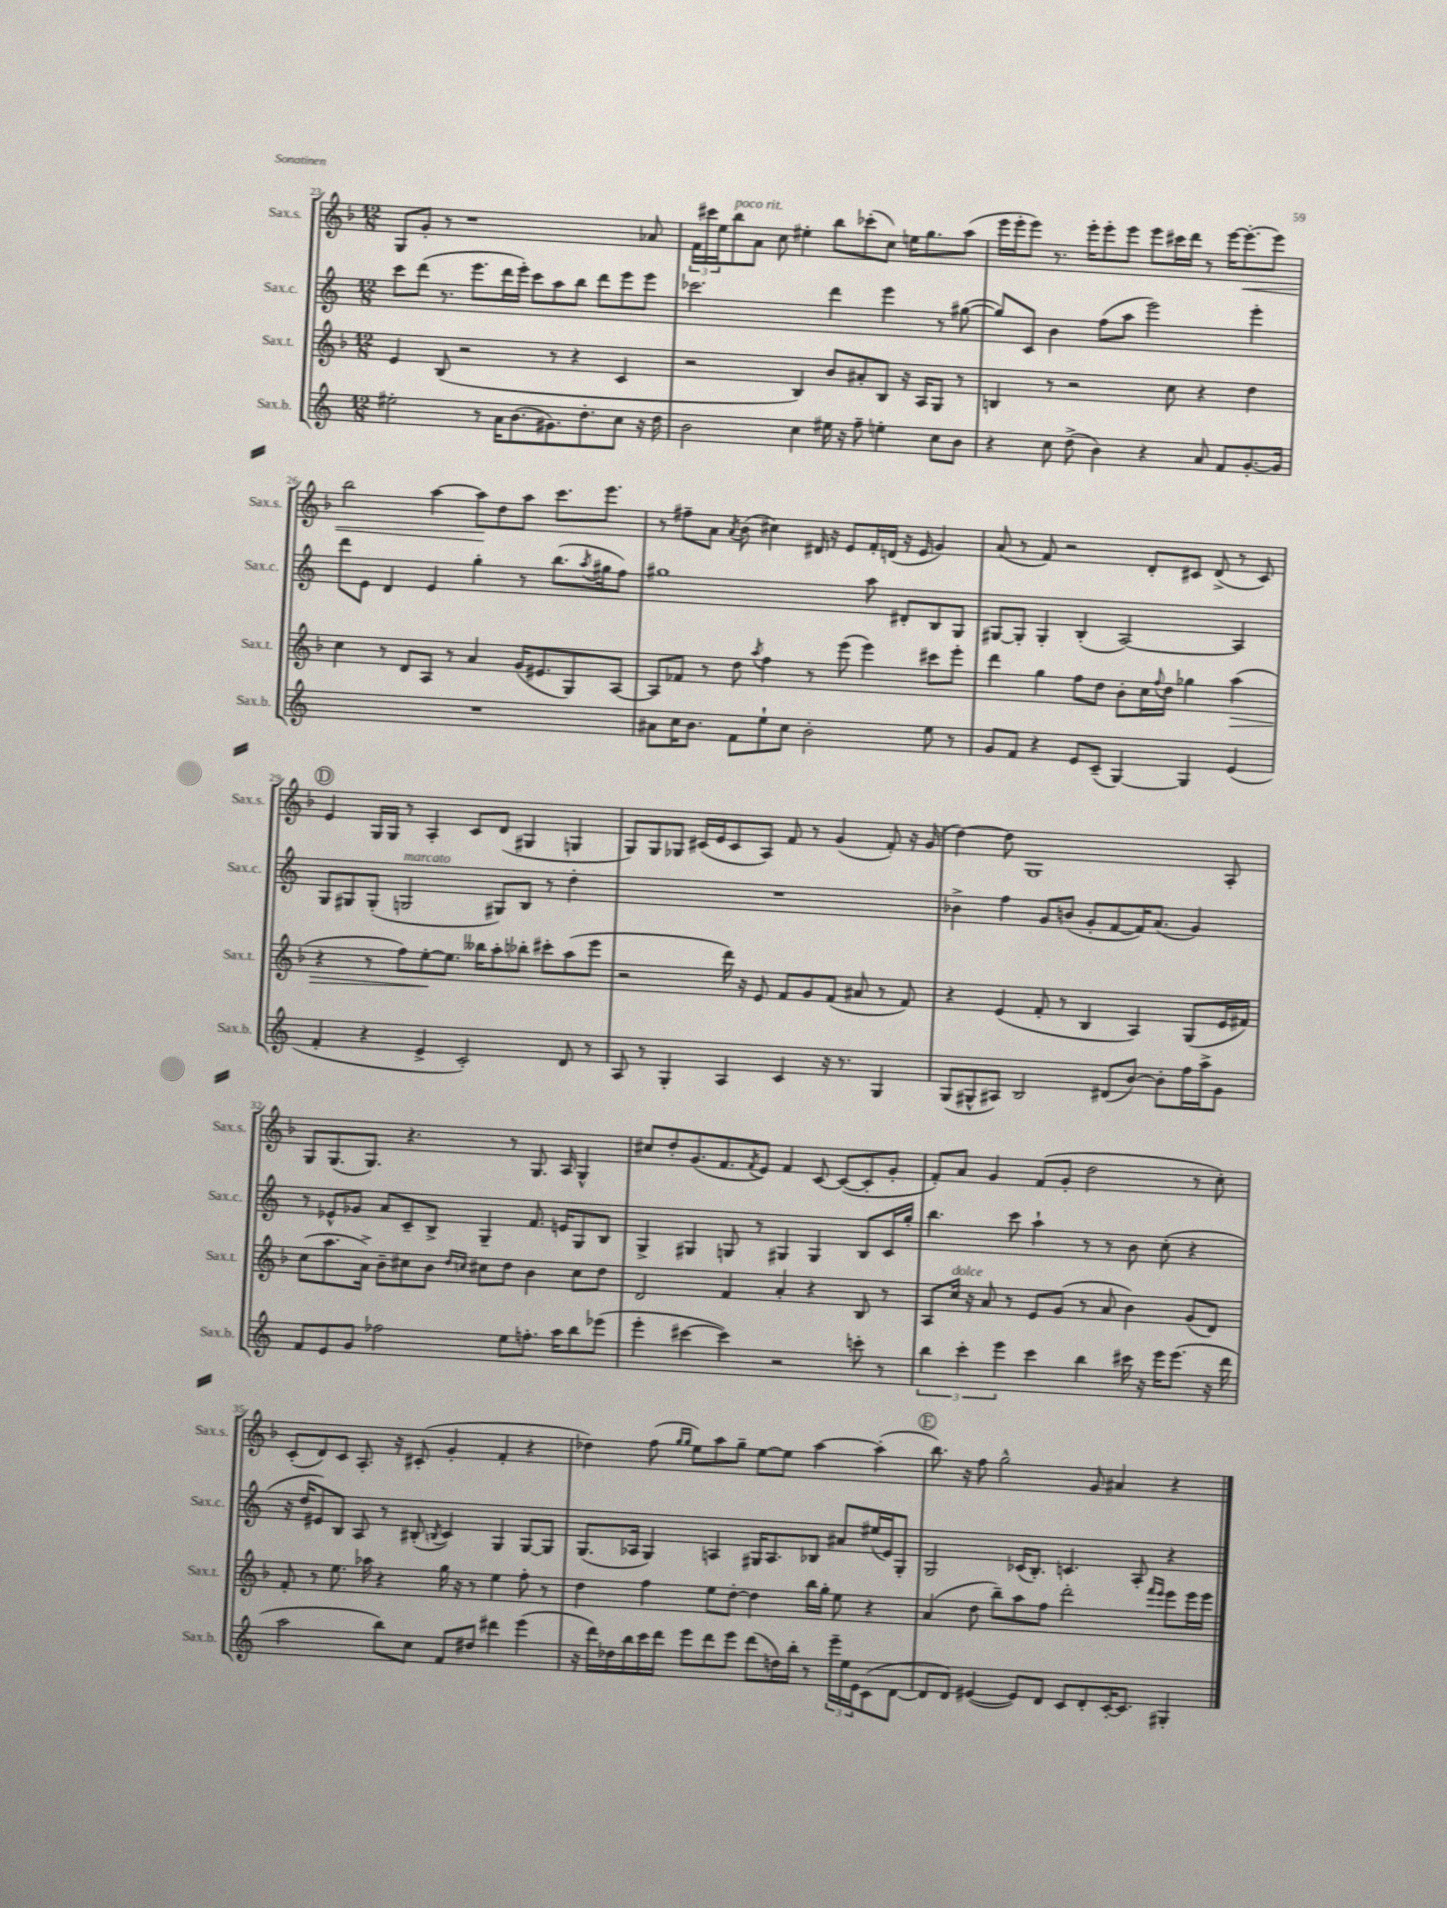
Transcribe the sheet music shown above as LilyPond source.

<<
\new StaffGroup <<
\new Staff = "s0" \with { instrumentName = "Sax.s." shortInstrumentName = "Sax.s." } {
    \clef treble \key f \major \numericTimeSignature \time 12/8
    g8 g'8-. r8 r1 aes'8 |
    \tuplet 3/2 { f'16 cis'''16 e''16 } bes''8^\markup { \italic "poco rit." } a'8 c''8 eis''4-. bes''8 ces'''8-.( c''8) e''16 g''8. a''8( |
    e'''16 e'''16-. e'''8) r8. e'''16-. e'''8-. e'''8 e'''8 cis'''16 d'''16 r8 e'''16~ e'''8.~-.\< e'''8 |
    bes''2 a''4~ a''8\! d''8 a''8 c'''8. e'''8. |
    r8 fis''8-- a'8 \acciaccatura { a'8 } bes'8( cis''4) dis'16 r16 e'8 f'16-. d'16( r16 e'16 g'4) |
    a'8( r8 f'8) r2 d'8-. cis'8 d'8->( r8 cis'8) |
    \mark \markup { \circle "D" } e'4 g16 g16 r8 a4-. c'8 d'8( gis4 g4 |
    g8) g8 ges8 cis'16( e'16 cis'8 a8) f'8 r8 g'4( f'8-.) r16 g'16( |
    d''4~) d''8 g1 a8-. |
    g8 g8.( g8.) r4. r8 g8. a16 g4-^ |
    cis''8 d''8-. g'8.( f'8. \acciaccatura { f'8 } e'8) f'4 c'8~ c'8~( c'8-. g'8-. |
    f'8-.) a'8 g'4 f'8( g'8-. d''2 r8 c''8-.) |
    c'8-.( d'8) c'8 a8.-. r16 cis'8-.( g'4-. f'4-. r4 |
    des''4) f''8( \grace { g''16 g''16 } e''8) a''8 g''8-- e''8~ e''8 a''4~ a''4-.( |
    \mark \markup { \circle "E" } bes''8.) r16 f''8 g''2-^ g'8 ais'4 r4 \bar "|." |
}
\new Staff = "s1" \with { instrumentName = "Sax.c." shortInstrumentName = "Sax.c." } {
    \clef treble \key c \major \numericTimeSignature \time 12/8
    c'''8 d'''8( r8. e'''8. d'''16 e'''16-.) c'''8 a''8 b''8 d'''8 e'''8 e'''8 |
    ces'''2. d'''4 e'''4 r8 gis''8~( |
    gis''8) c'8 b'4 f''8( a''8 e'''2) e'''4-. |
    d'''8 e'8 d'4 e'4 g''4-. r8 b''8.( \acciaccatura { a''8 } gis''16 f''8) |
    gis''1 a''8 dis'8-. b8 g8 |
    gis8~ gis8-. gis4-. b4-.( a2~) a4 |
    \mark \markup { \circle "D" } g8 gis8 gis8-.( g2^\markup { \italic "marcato" } gis8) b8 r8 d''4-. |
    R1. |
    bes'4-> f''4 g'8 b'8( g'8-. f'8~ f'16) a'8.( g'4) |
    r8 ees'8-^ ges'8 a'8 c'8-- b8-> g4-- f'8. e'16 g8 b8 |
    g4-> gis4 g8 r8 gis4 gis4 b8 c'16 g''16-. |
    b''4. c'''8 a''4-! r8 r8 b'8 c''8-.( r4 |
    r16 d''16 eis'8) b8 a8 r8 bis8-.( \acciaccatura { b8 } c'4) g4 g8~ g8 |
    g8.( aes16 g4) a4 gis16 a8. bes8 ais'8 eis''16( e'16) gis8-. |
    \mark \markup { \circle "E" } g2 ces'16( b8.-.) c'4. a8-. r4 \bar "|." |
}
\new Staff = "s2" \with { instrumentName = "Sax.t." shortInstrumentName = "Sax.t." } {
    \clef treble \key f \major \numericTimeSignature \time 12/8
    e'4 bes8( r2 r8 r4 c'4 |
    r2 bes4) bes'8 ais'8-. bes8 r16 a16 g8 r8 |
    b4 r8 r2 c''8 r4 d''4 |
    c''4 r8 d'8 a8 r8 a'4 g'16( eis'8. g8) a8~ |
    a8 fes'8 r8 d''8 \acciaccatura { a''8 } f''4 r8 e'''8( e'''4) cis'''8 e'''8-. |
    d'''4 g''4 f''8 d''8 bes'8-. c''16 \appoggiatura { f''8 } d''16 ges''4 a''4\>( |
    \mark \markup { \circle "D" } r4 r8 f''8) e''8~-.\! e''8. beses''16 a''8-. bes''8-. cis'''8-. a''8( e'''8 |
    r2 d'''16) r16 e'8 f'8 g'8 f'8( ais'8 r8 f'8) |
    r4 e'4( f'8-. r8 bes4 a4) g8( e'16 fis'16) |
    c''8( a''8. a'16->) bes'8-- cis''8 bes'8 \grace { d''16 c''16 } cis''8 d''8 bes'4 cis''8 d''8 |
    d'2 f'4 a'4-. r4 bes8 r8 |
    a8 c''16^\markup { \italic "dolce" } r16 a'8 r8 e'8 g'8( r8 a'8 bes'4) g'8( d'8) |
    f'8-. r8 e''8. aes''16 r4 g''16 r16 r8 e''4 f''8-. r8 |
    d''4 f''4 e''8 d''8~-. d''4 bes''16 g''16-. e''8 r4 |
    \mark \markup { \circle "E" } a'4( d''8 bes''8--) a''8 f''8 d'''2-. \grace { f'''16 e'''16 } e'''8 e'''16 e'''16 \bar "|." |
}
\new Staff = "s3" \with { instrumentName = "Sax.b." shortInstrumentName = "Sax.b." } {
    \clef treble \key c \major \numericTimeSignature \time 12/8
    eis''2-. r8 a'16 b'8.( gis'8.) d''8.-. c''8 r16 d''16 |
    b'2 c''4 eis''16 r16 f''8-- e''4-. c''8 b'8 |
    r4 c''8 d''8->( b'4) r4 a'8 f'8 g'8.~-. g'16 |
    R1. |
    ais'8 c''16 b'8. f'8 e''8-! c''8 b'2-. e''8 r8 |
    g'8 f'8 r4 e'8 c'8--( g4~) g4 e'4( |
    \mark \markup { \circle "D" } f'4-. r4 e'4-> c'2-.) d'8 r8 |
    a8 r8 g4-. a4 c'4 r16 r8. g4 |
    g8( gis8-^ ais8) b2 dis'8( b'8~) b'8-. f''16 a''16-> g'8 |
    f'8 e'8 g'8 fes''2 e''8 f''8.-. a''16 b''8 ees'''8( |
    e'''4-. cis'''4~ cis'''4) r2 c'''8-. r8 |
    \tuplet 3/2 { b''4 c'''4-. e'''4 } c'''4 b''4 cis'''16 r16 e'''16 e'''8.( r16 d'''16 |
    a''2 b''8) c''8 f'8 dis''8 dis'''4 e'''4( |
    r16 d'''16) des''16 b''16 c'''16 d'''16 e'''8 d'''8 e'''8 d'''8( d''16) b''16-. r8 \tuplet 3/2 { e'''16-- e''16 e'16 } c'8( d'8~ |
    \mark \markup { \circle "E" } d'8 d'8) eis'4~( eis'8) d'8 c'8 d'8-. c'16~-. c'8. gis4-. \bar "|." |
}
>>
>>
\layout { \context { \Score currentBarNumber = #23 } }
